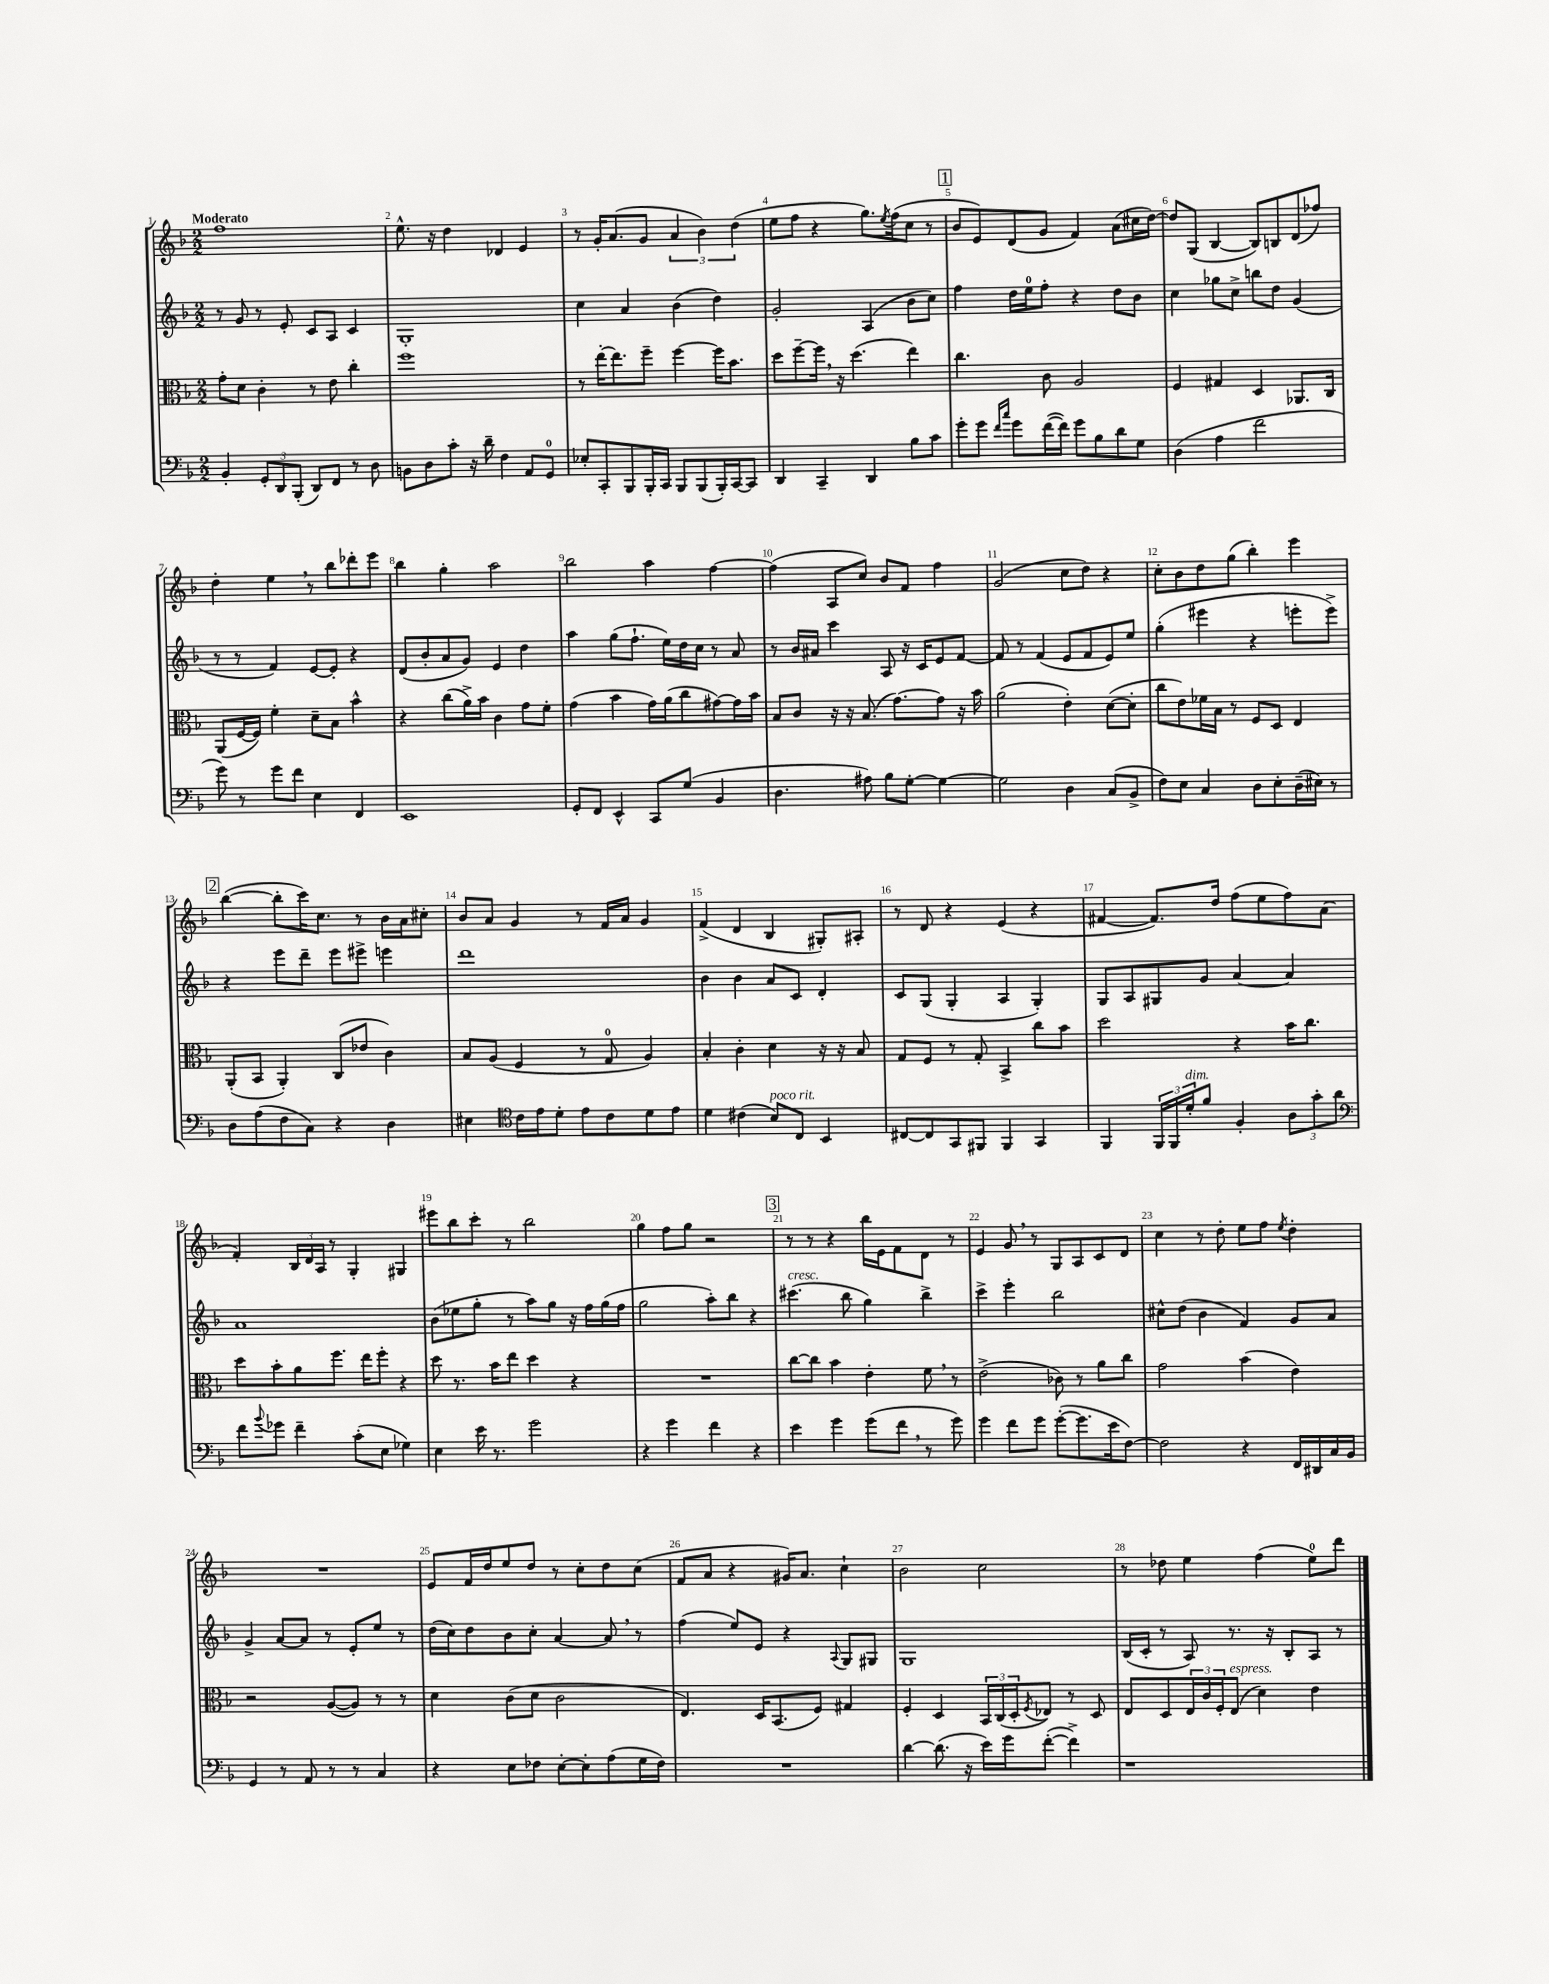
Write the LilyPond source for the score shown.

<<
\new StaffGroup <<
\new Staff = "s0" {
    \clef treble \key f \major \numericTimeSignature \time 2/2 \tempo "Moderato"
    f''1 |
    e''8.-^ r16 d''4 des'4 e'4 |
    r8 g'16-. a'8.( g'8 \tuplet 3/2 { a'4 bes'4) d''4( } |
    e''8 f''8 r4 g''8.) \acciaccatura { e''8 } f''16( c''8 r8 |
    \mark \markup { \box "1" } bes'8 e'8) d'8( g'8 f'4) a'8( cis''16 d''16~) |
    d''8 g8( bes4~ bes8) b8 d'8( fes''8) |
    d''4-. e''4 \breathe r8 bes''8 des'''8-. e'''8 |
    bes''4 g''4-. a''2 |
    bes''2 a''4 f''4~ |
    f''4( a8 c''8) bes'8 f'8 f''4 |
    g'2( c''8 d''8) r4 |
    c''8-. bes'8 d''8 g''8( bes''4-.) e'''4 |
    \mark \markup { \box "2" } bes''4~( bes''8-. c'''16) c''8. r8 bes'16 a'16 cis''8-. |
    bes'8 a'8 g'4 r8 f'16 a'16 g'4 |
    f'4->( d'4 bes4 gis8-.) ais8-. |
    r8 d'8 r4 e'4( r4 |
    fis'4~ fis'8.) d''16 f''8( e''8 f''8) a'8( |
    f'4-.) \tuplet 3/2 { bes16 d'16 a16 } r8 g4-. gis4 |
    eis'''8 bes''8 c'''8-. r8 bes''2 |
    g''4 f''8 g''8 r2 |
    \mark \markup { \box "3" } r8 r8 r4 bes''16 e'16 f'8 d'8 r8 |
    e'4 g'8 \breathe r8 g8 a8 c'8 d'8 |
    c''4 r8 d''8-. e''8 f''8 \acciaccatura { e''8 } d''4-. |
    R1 |
    e'8 f'16 d''16 e''8 d''8 r8 c''8-. d''8 c''8( |
    f'8 a'8 r4 gis'16) a'8. c''4-! |
    bes'2 c''2 |
    r8 des''8 e''4 f''4( e''8-0) d'''8 \bar "|." |
}
\new Staff = "s1" {
    \clef treble \key f \major \numericTimeSignature \time 2/2
    r8 g'8 r8 e'8-. c'8 a8 c'4 |
    g1-. |
    c''4 a'4 bes'4( d''4) |
    g'2-. a4( bes'8 c''8) |
    \mark \markup { \box "1" } f''4 d''16 e''16-0 f''8-. r4 d''8 bes'8 |
    c''4 ges''8 c''8-> b''8 d''8 g'4( |
    r8 r8 f'4) e'8~ e'8-. r4 |
    d'8( bes'8-. a'8 g'8) e'4 d''4 |
    a''4 g''8( f''8.-! e''16) d''16 c''16 r8 a'8 |
    r8 bes'16 ais'16 c'''4 a8 r16 c'16 e'8 f'8~ |
    f'8 r8 f'4( e'8 f'8 e'8) e''8 |
    g''4-.( eis'''4 r4 e'''8-. e'''8->) |
    \mark \markup { \box "2" } r4 e'''8 d'''8-- e'''8 eis'''8-> e'''4 |
    d'''1 |
    bes'4 bes'4 a'8 c'8 d'4-. |
    c'8 g8( g4-. a4 g4-.) |
    g8 a8 gis8 g'8 a'4~ a'4 |
    a'1 |
    bes'8( ees''8 g''8-. r8 a''8) g''8 r16 f''16 g''16( f''16 |
    g''2 a''8-.) bes''8 r4 |
    \mark \markup { \box "3" } cis'''4.^\markup { \italic "cresc." }( bes''8 g''4) bes''4-> |
    c'''4-> e'''4-. bes''2 |
    cis''8-^ d''8( bes'4 f'4) g'8 a'8 |
    g'4-> a'8~ a'8 r8 e'8-. e''8 r8 |
    d''16( c''16) d''8 bes'8 c''8-. a'4~ a'8 \breathe r8 |
    f''4( e''8) e'8 r4 \appoggiatura { a8 } g8 gis8 |
    g1 |
    bes16( c'16-. r8 a8) r8. r16 bes8-. a8 r8 \bar "|." |
}
\new Staff = "s2" {
    \clef alto \key f \major \numericTimeSignature \time 2/2
    g'8-. d'8 c'4-. r8 e'8 c''4-. |
    f''1 |
    r8 e''16~-. e''8. f''8-- f''4~ f''16 bes'8. |
    d''8 f''8~-- f''16 \breathe r16 d''4.( e''4) |
    \mark \markup { \box "1" } c''4. c'8 a2 |
    f4 gis4 d4 aes,8. c16 |
    a,8( f16~ f16) f'4-. d'8-- bes8 bes'4-^ |
    r4 c''8( a'16->) bes'16 c'4 g'8 f'8-. |
    g'4( bes'4 g'16) a'16( c''8 gis'8~) gis'16 bes'16 |
    bes8 c'8 r16 r16 bes8.( g'8.~) g'8 r16 bes'16 |
    a'2( e'4-.) d'8~( d'8-. |
    c''8 e'8) fes'16 bes16 r8 f8 d8 e4 |
    \mark \markup { \box "2" } a,8-.( bes,8 a,4-.) c8( ees'8 c'4) |
    bes8 a8( f4 r8 g8-0 a4) |
    bes4-. c'4-. d'4 r16 r16 bes8 |
    g8 f8 r8 g8-. bes,4-> c''8 bes'8 |
    d''2 r4 bes'16 c''8. |
    d''8 bes'8-. a'8 f''8. e''16 f''8-. r4 |
    d''8 r8. bes'16 e''8 d''4 r4 |
    R1 |
    \mark \markup { \box "3" } c''8~ c''8 bes'4 e'4-. f'8 \breathe r8 |
    e'2->( ces'8) r8 a'8 c''8 |
    g'2 bes'4( e'4) |
    r2 a8~( a8) r8 r8 |
    d'4 c'8( d'8 c'2 |
    e4.) d16 bes,8.( f8) gis4 |
    f4-. d4 \tuplet 3/2 { bes,16 c16( d16-. } \acciaccatura { f8 } ees8) r8 d8 |
    e8 d8 \tuplet 3/2 { e16 c'16 f16-. } e8^\markup { \italic "espress." }( d'4) e'4 \bar "|." |
}
\new Staff = "s3" {
    \clef bass \key f \major \numericTimeSignature \time 2/2
    bes,4-. \tuplet 3/2 { g,8-. d,8 bes,,8-.( } d,8) f,8 r8 d8 |
    b,8 d8 c'8-. r16 d'16-- f4 a,8 g,8-0 |
    ees8-. c,8-. bes,,8 bes,,16-. c,16 bes,,8 bes,,8( bes,,16-.) c,16~ c,8 |
    d,4 c,4-- d,4 bes8 c'8 |
    \mark \markup { \box "1" } g'8-. g'8 \grace { f'16 c''16 } g'8 f'16~( f'16) g'8 bes8 d'8 g8 |
    d4( a4 f'2 |
    g'8) r8 g'8 f'8 e4 f,4 |
    e,1 |
    g,8-. f,8 e,4-^ c,8 g8( bes,4 |
    d4. ais8) bes8 g8~-. g4~ |
    g2 d4 c8( bes,8-> |
    f8) e8 c4 d8 e8-. d16--( eis16) r8 |
    \mark \markup { \box "2" } d8 a8( f8 c8) r4 d4 |
    eis4 \clef tenor c'16 e'16 d'8-. e'8 c'8 d'8 e'8 |
    d'4 cis'4( bes8^\markup { \italic "poco rit." }) c8 bes,4 |
    cis8~ cis8 g,8 fis,8 fis,4 g,4 |
    f,4 \tuplet 3/2 { f,16 f,16 d'16-.^\markup { \italic "dim." } } f'8 f4-. \tuplet 3/2 { a8 g'8-. a'8 } |
    \clef bass f'8 \appoggiatura { bes'8 } ges'8 f'4-- c'8-.( e8 ges4) |
    e4 e'16 r8. g'2 |
    r4 g'4 f'4 r4 |
    \mark \markup { \box "3" } e'4 g'4 g'8( f'8 \breathe r8 g'8) |
    g'4 f'8 g'8 g'8~-.( g'8. e'16 f8~) |
    f2 r4 f,16 dis,16 c16 bes,16 |
    g,4 r8 a,8 r8 r8 c4 |
    r4 e8 fes8 e8~-. e8-. a8( g16 fes16) |
    R1 |
    d'4~ d'8.( r16 e'16) g'16 f'8~-.( f'4->) |
    r1 \bar "|." |
}
>>
>>
\layout { \context { \Score \override BarNumber.break-visibility = ##(#f #t #t) barNumberVisibility = #all-bar-numbers-visible } }
